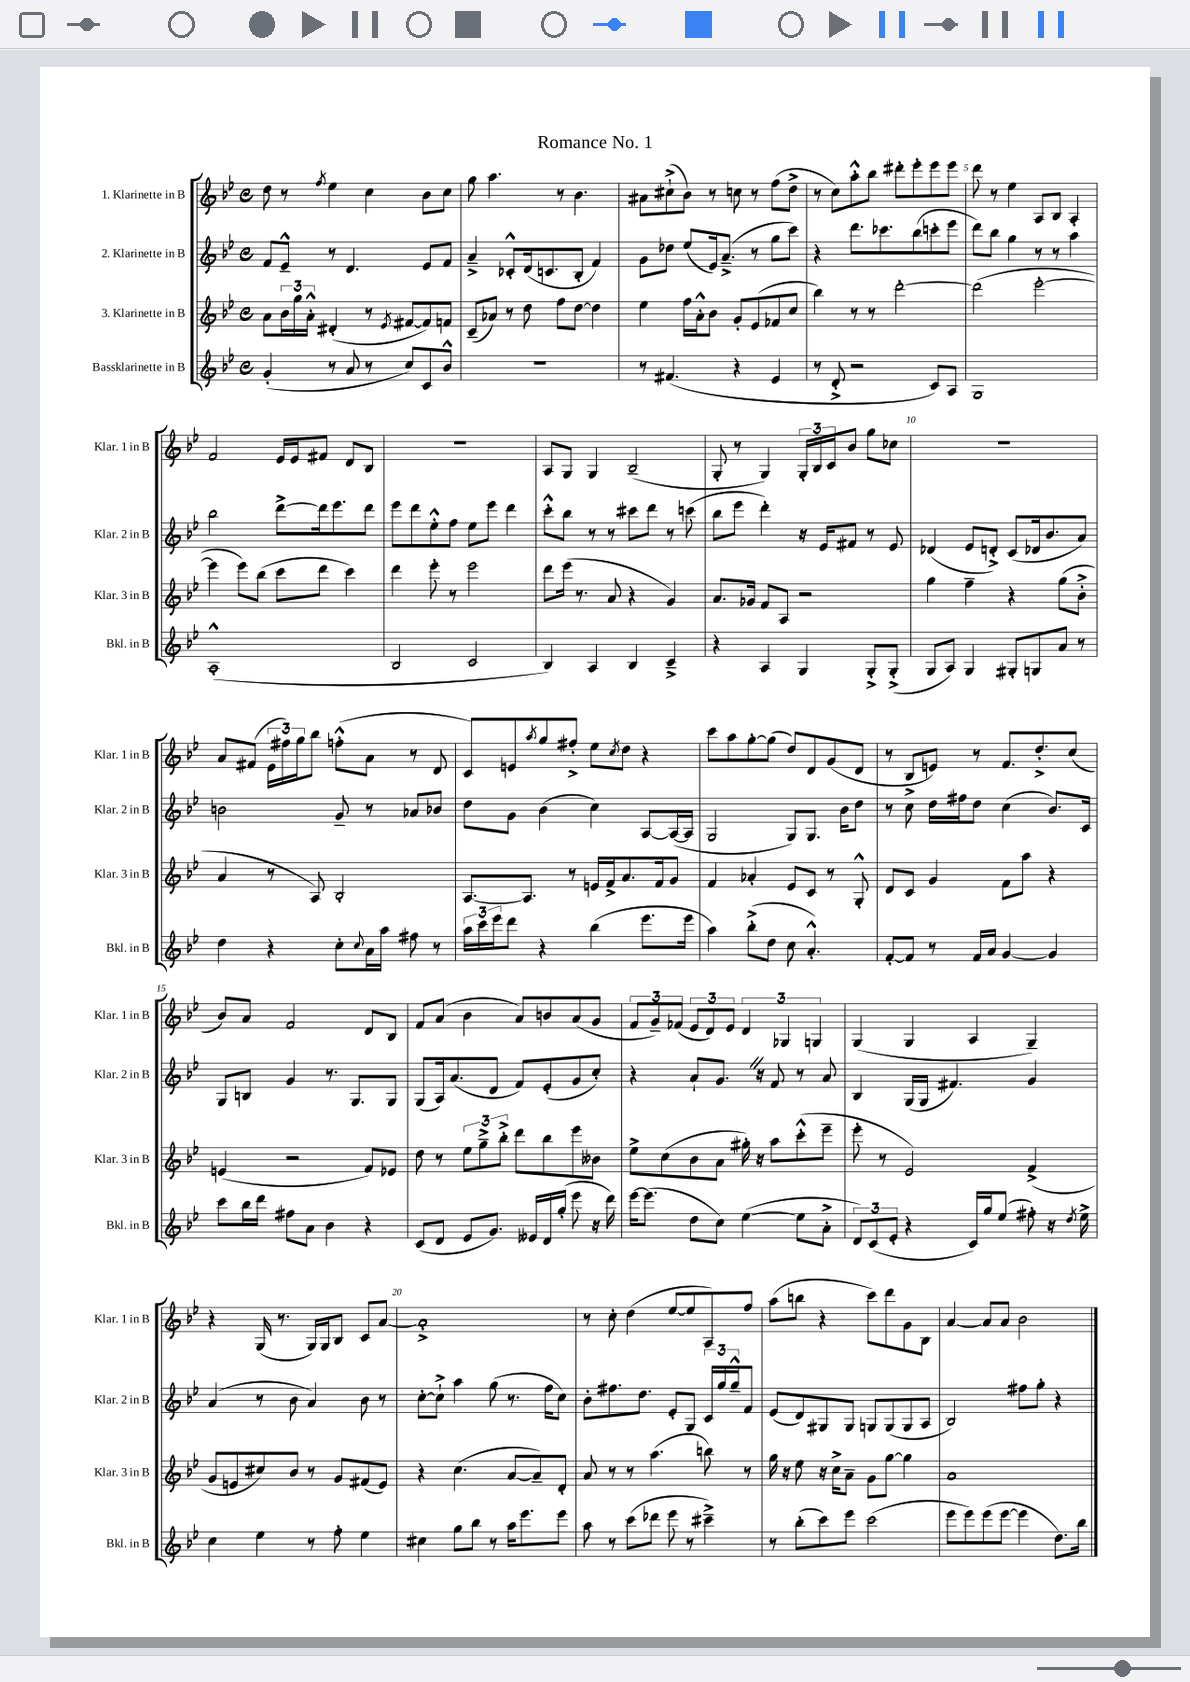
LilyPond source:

\header { title = "Romance No. 1" }
<<
\new StaffGroup <<
\new Staff = "s0" \with { instrumentName = "1. Klarinette in B" shortInstrumentName = "Klar. 1 in B" } {
    \clef treble \key bes \major \defaultTimeSignature \time 4/4
    d''8 r8 \acciaccatura { f''8 } ees''4 c''4 bes'8 c''8 |
    g''8 a''4. r8 bes'4. |
    ais'8 cis''8-!->( bes'8) r8 c''8 r8 f''8( d''8-> |
    r8 c''8) a''8-.-^ bes''8 dis'''8-. ees'''8-. ees'''8 ees'''8 |
    d'''8 r8 ees''4 a8 bes8 a4-. |
    f'2 ees'16 ees'16 fis'8 d'8 bes8 |
    R1 |
    a8 g8 g4 bes2--( |
    g8-. r8 g4) \tuplet 3/2 { g16-. bes16 c'16 } bes'8 g''8 ces''8 |
    R1 |
    a'8 fis'8( \tuplet 3/2 { ees'16 fis''16) g''16 } bes''8 f''8-.-^( a'8 r8 d'8 |
    c'8) e'8 \acciaccatura { a''8 } g''8 fis''8-.-> ees''8 \acciaccatura { c''8 } d''8 r4 |
    c'''8 a''8 g''8~-. g''8( d''8) d'8 g'8( d'8 |
    r8 bes8 e'8) r8 f'8. d''8.-.-> c''8( |
    bes'8) a'8 f'2 d'8 bes8 |
    f'8 a'8( bes'4 a'8) b'8 a'8( g'8 |
    \tuplet 3/2 { f'8 g'8--) fes'8( } \tuplet 3/2 { ees'8 d'8) ees'8 } \tuplet 3/2 { d'4 ges4 g4 } |
    g4( g4 a4 g4--) |
    r4 g16( r8. g16) g16 bes8 c'8 a'8~ |
    a'1-.-> |
    r8 c''8-. d''4( ees''8~ ees''8 a8) f''8 |
    a''8( b''8 r4 c'''8) d'''8 g'8 bes8 |
    a'4~ a'8 a'8 bes'2 \bar "|." |
}
\new Staff = "s1" \with { instrumentName = "2. Klarinette in B" shortInstrumentName = "Klar. 2 in B" } {
    \clef treble \key bes \major \defaultTimeSignature \time 4/4
    f'8 ees'8---^ r8 d'4. ees'8 f'8 |
    a'4---> ces'8-.-^ d'16( c'8. bes8-. f'4) |
    g'8 des''8 ees''8( ees'16) a'8.--->( r8 g''8 c'''8) |
    r4 d'''8. ces'''8. bes''8( c'''8-. ees'''8 |
    d'''8) bes''8 g''4 r8 r8 a''4 |
    bes''2 d'''8~-> d'''16 ees'''8. d'''8 |
    ees'''8 d'''8 ees''8-.-^ f''8 ees''8 ees'''8 d'''4 |
    c'''8-.-^ bes''8 r8 r8 cis'''8 d'''8 r8 c'''8( |
    bes''8 ees'''8 d'''4-.) r16 ees'16 fis'8 r8 ees'8 |
    des'4( ees'8 d'8-.->) c'8( des'16 bes'8. a'8) |
    b'2 g'8-- r8 aes'8 bes'8 |
    d''8 g'8 bes'4( c''4) a8~ a16~( a16 |
    g2 g8) g8. bes'16 d''8 |
    r8 c''8-> d''16 fis''16 d''8 c''4( bes'8.) c'16 |
    g8 b8 g'4 r8. g8. g8 |
    g8( a16) a'8.( d'8 f'8) ees'8-.( g'8 c''8-.) |
    r4 a'8-! g'8. \once \override BreathingSign.text = \markup { \musicglyph "scripts.caesura.straight" } \breathe r16 f'8 r8 a'8 |
    bes4 g16( g16 fis'4.) g'4 |
    a'4( r8 bes'8 a'4) bes'8 r8 |
    c''8~-. c''8-!-> a''4 g''8( r8. f''16 c''8) |
    bes'8-. fis''8. d''8. ees'8-. g8 \tuplet 3/2 { c'16 g''16 g''16---^ } f'8 |
    ees'8( d'8) gis8 gis8 g8 g8( g8 a8 |
    bes2) fis''8 g''8-. r4 \bar "|." |
}
\new Staff = "s2" \with { instrumentName = "3. Klarinette in B" shortInstrumentName = "Klar. 3 in B" } {
    \clef treble \key bes \major \defaultTimeSignature \time 4/4
    a'8 \tuplet 3/2 { bes'16 g''16 a'16-.-^ } dis'4-.( r8 \acciaccatura { ees'8 } fis'8~ fis'8) f'8 |
    c'8--( aes'8) r8 d''8 f''8 d''8~ d''4 |
    ees''4 f''16 a'16-.-^ bes'8 g'8-. ees'8( fes'8 c''8 |
    bes''4) r8 r8 d'''2~-. |
    d'''2( ees'''2~-. |
    ees'''4 ees'''8) bes''8( c'''8 d'''8 c'''4) |
    d'''4 ees'''8-. r8 ees'''2 |
    d'''8 ees'''16( r8. a'8 r4 g'4) |
    a'8. ges'16 f'8 a8 r2 |
    g''4 f''4-- r4 g''8( bes'8-.-> |
    a'4 r8 a8) bes2-. |
    a8.~ a8. r8 e'16 f'16-> a'8. f'16 g'8 |
    f'4 aes'4-. ees'8 c'8 r8 g8-.-^ |
    d'8 c'8 g'4 f'8 a''8 r4 |
    e'4( r2 f'8) ees'8 |
    d''8 r8 \tuplet 3/2 { ees''8 g''8---> bes''8-.-> } d'''8 bes''8 ees'''8 beses'8 |
    ees''8-> c''8( bes'8 a'8 gis''16-.) r16 a''8 c'''8-.-^( ees'''8-- |
    ees'''8-. r8 ees'2) f'4->( |
    g'8 e'8 cis''8) bes'8 r8 g'8 fis'8( e'8) |
    r4 c''4.( a'8~ a'8--) d'8-. |
    a'8 r8 r8 a''4.( b''8) r8 |
    g''16 r16 ees''8 r16 c''16-> a'8-- g'8 g''8~ g''4 |
    a'1 \bar "|." |
}
\new Staff = "s3" \with { instrumentName = "Bassklarinette in B" shortInstrumentName = "Bkl. in B" } {
    \clef treble \key bes \major \defaultTimeSignature \time 4/4
    g'4-.( r8 a'8 r8 c''8) c'8 bes'8-^ |
    R1 |
    r8 fis'4.( r4 ees'4 |
    r8 d'8-.-> r2 c'8) a8 |
    g1 |
    a1-.-^( |
    bes2 c'2 |
    bes4) a4 bes4 c'4---> |
    r4 a4 g4 g8-.-> g8-.->( |
    g8 a8) g4 gis8-. g8 a'8 r8 |
    d''4 r4 c''8-. \appoggiatura { c''8 } a'16 a''16 fis''8 r8 |
    \tuplet 3/2 { a''16 c'''16 ees'''16 } d'''8 r4 bes''4( ees'''8. ees'''16 |
    a''4) bes''8-.->( d''8 c''8 a'4.-.-^) |
    f'8~-. f'8 r8 f'16 a'16 g'4~ g'4 |
    c'''8 bes''16 d'''16 fis''8 a'8 bes'4 r4 |
    c'8( d'8 ees'8 g'8.) eeses'16 d'16 g''16-.( ees'''8 r16 d'''16) |
    ees'''16~ ees'''8.( d''8 c''8) ees''4~( ees''8 a'8-.-> |
    \tuplet 3/2 { d'8) c'8( ees'8-. } r4 c'16) g''16 ees''8( fis''8-.) r16 \acciaccatura { d''8 } ees''16-> |
    c''4 ees''4 r8 f''8-. ees''4 |
    cis''4 g''8 bes''8 r8 a''16 ees'''8. ees'''8 |
    a''8 r8 c'''8( des'''8 ees'''8 r8 cis'''4--->) |
    r8 bes''8-.( c'''8) ees'''8 c'''2( |
    ees'''8 ees'''8) ees'''8( ees'''8~ ees'''4 d''8.) bes''16 \bar "|." |
}
>>
>>
\layout { \context { \Score \override BarNumber.break-visibility = ##(#f #t #t) barNumberVisibility = #(every-nth-bar-number-visible 5) } }
